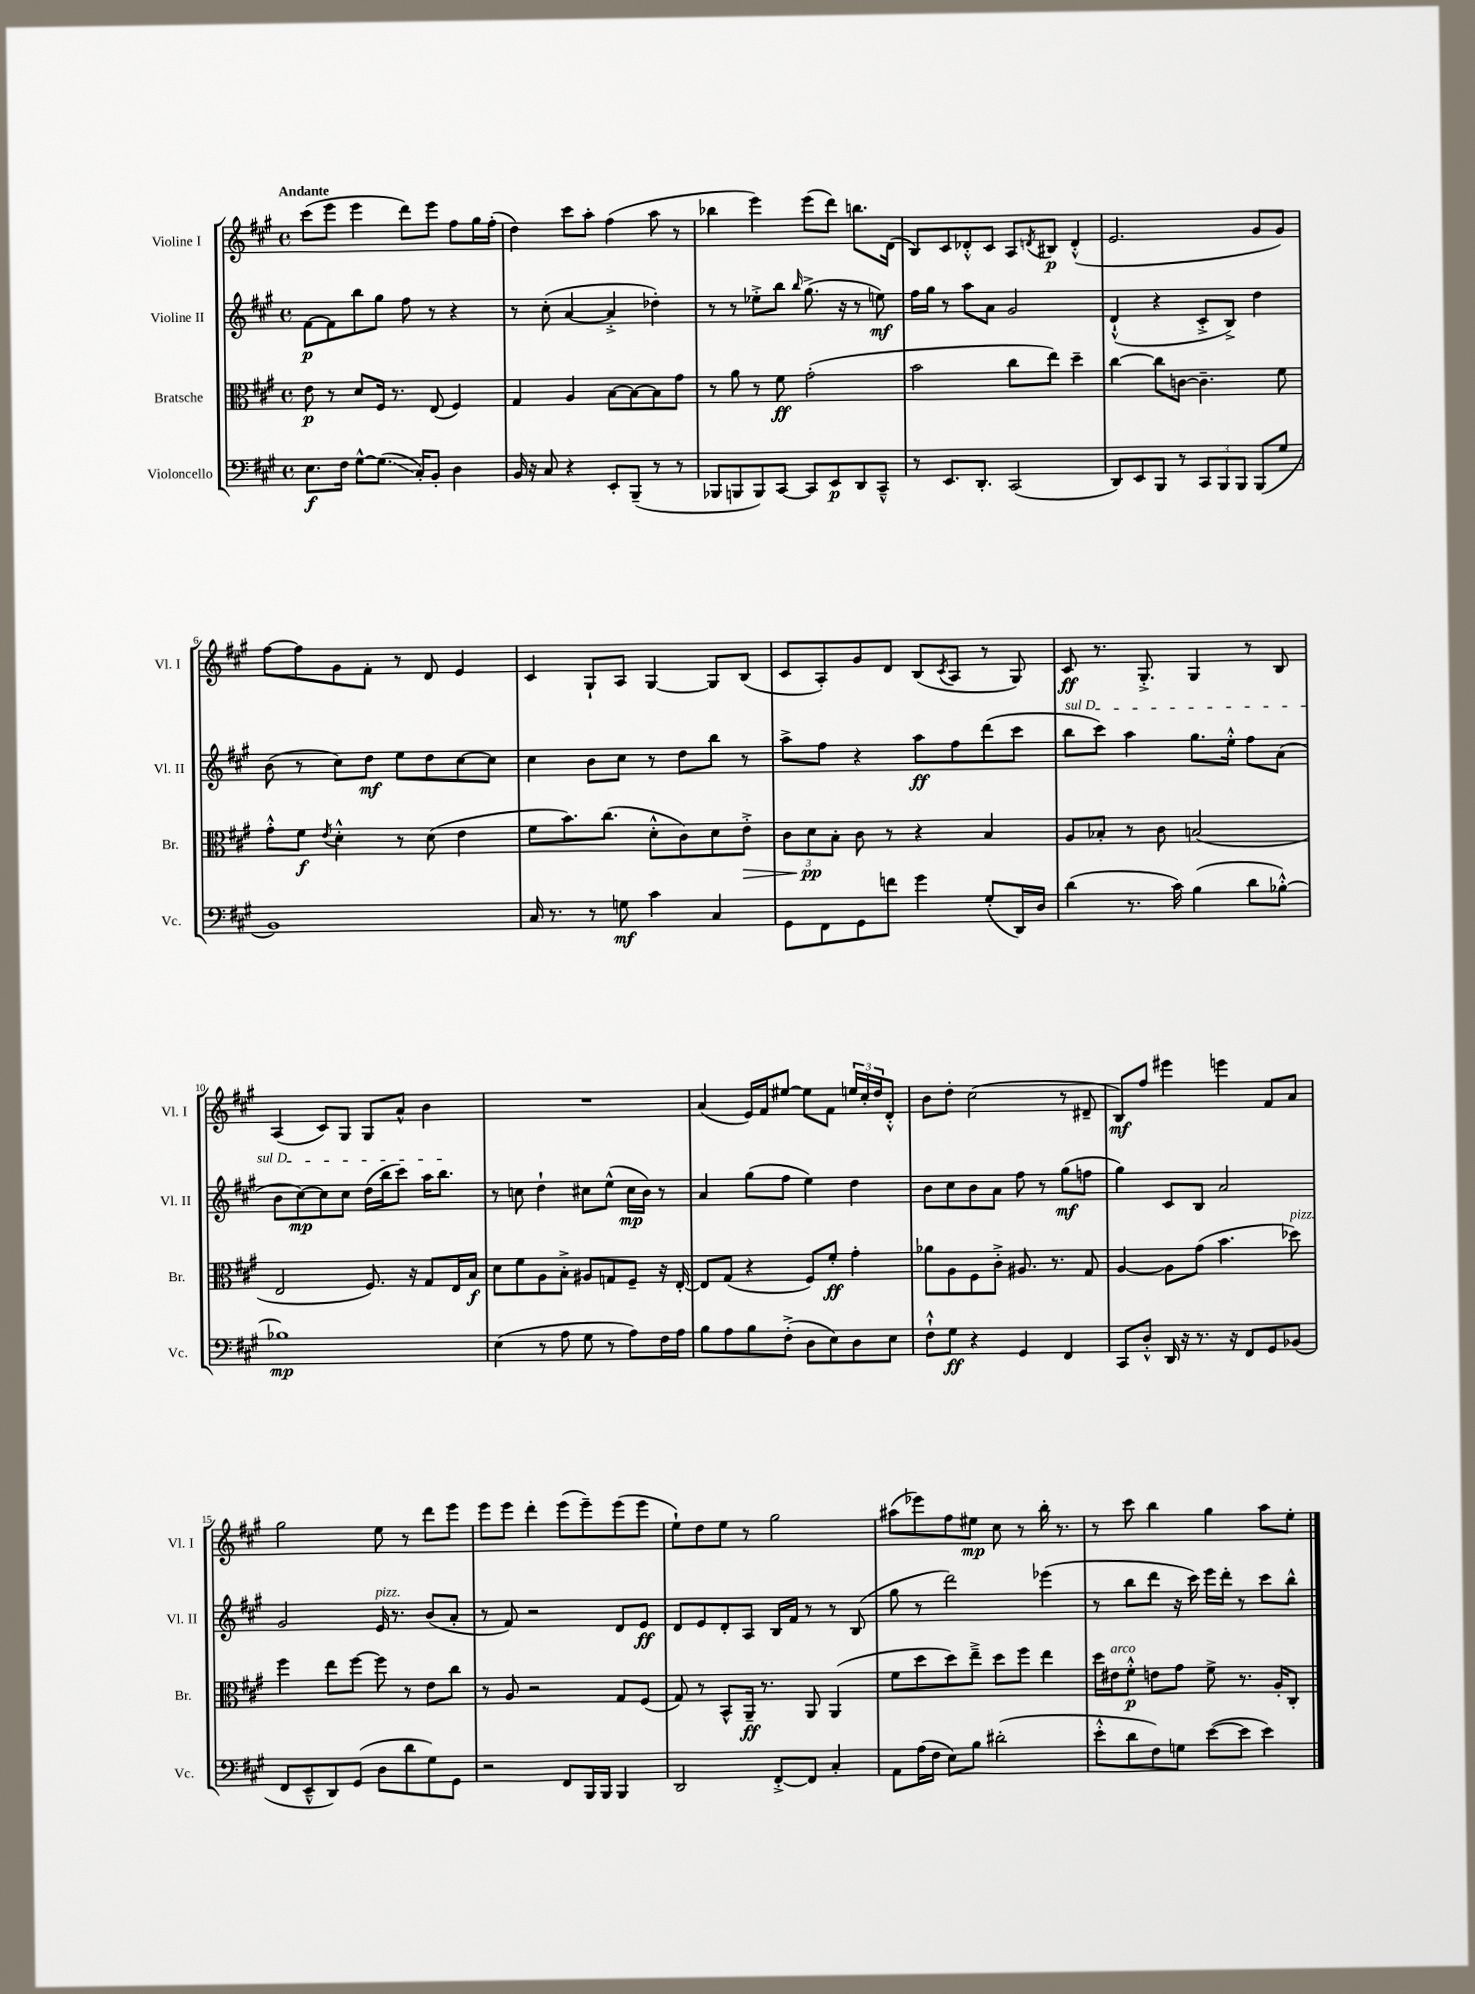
<<
\new StaffGroup <<
\new Staff = "s0" \with { instrumentName = "Violine I" shortInstrumentName = "Vl. I" } {
    \clef treble \key a \major \defaultTimeSignature \time 4/4 \tempo "Andante"
    cis'''8( e'''8 e'''4 d'''8) e'''8 fis''8 gis''16 fis''16-.( |
    d''4) cis'''8 a''8-. fis''4( a''8 r8 |
    bes''4 e'''4) e'''8( d'''8) b''8. d'16( |
    b8) cis'8 des'8-.-^ cis'8 a8 \acciaccatura { d'8 } bis8\p d'4-.-^( |
    e'2. gis'8 gis'8) |
    fis''8~ fis''8 gis'8 fis'8-. r8 d'8 e'4 |
    cis'4 gis8-! a8 gis4~ gis8 b8( |
    cis'8 a8-.) gis'8 d'8 b8( \acciaccatura { cis'8 } a8 r8 gis8) |
    cis'8\ff r8. gis8.-.-> gis4 r8 b8 |
    a4( cis'8) gis8 gis8 a'8-^ b'4 |
    R1 |
    a'4( e'16) fis'16 eis''8~ eis''8 fis'8 \tuplet 3/2 { e''16 cis''16-. d''16 } d'8-.-^ |
    b'8 d''8-. cis''2( r8 dis'8-- |
    b8\mf) fis''8 eis'''4 e'''4 fis'8 a'8 |
    gis''2 e''8 r8 d'''8 e'''8 |
    e'''8 e'''8 d'''4-. e'''8( e'''8--) e'''8( e'''8 |
    e''8-!) d''8 e''8 r8 gis''2 |
    ais''8( ees'''8) fis''8 eis''8\mp cis''8 r8 b''16-. r8. |
    r8 cis'''8 b''4 gis''4 a''8 e''8-. \bar "|." |
}
\new Staff = "s1" \with { instrumentName = "Violine II" shortInstrumentName = "Vl. II" } {
    \clef treble \key a \major \defaultTimeSignature \time 4/4
    fis'8~\p fis'8 b''8 gis''8 fis''8 r8 r4 |
    r8 cis''8-.( a'4~ a'4-.-> des''4-.) |
    r8 r8 ees''8-.-> b''8 \grace { b''16 } gis''8.->( r16 r8 e''8\mf) |
    fis''16 gis''16 r8 a''8 a'8 gis'2 |
    d'4-!-^( r4 cis'8-.-> b8->) d''4 |
    b'8( r8 cis''8) d''8\mf e''8 d''8 cis''8~ cis''8 |
    cis''4 b'8 cis''8 r8 d''8 b''8 r8 |
    a''8-> fis''8 r4 a''8\ff fis''8 d'''8( cis'''8 |
    \once \override TextSpanner.bound-details.left.text = \markup { \italic "sul D" } b''8\startTextSpan cis'''8) a''4 gis''8. e''16-.-^ fis''8 a'8( |
    b'8 cis''8~\mp) cis''8 cis''8 d''16( b''16 cis'''8) a''16 b''8.\stopTextSpan |
    r8 c''8 d''4-! cis''8 e''8-^( cis''16\mp b'16) r8 |
    a'4 gis''8( fis''8 e''4) d''4 |
    b'8 cis''8 b'8 a'8 fis''8 r8 gis''8\mf( f''8 |
    gis''4) cis'8 b8 a'2 |
    gis'2 e'16^\markup { \italic "pizz." } r8. b'8( a'8-. |
    r8 fis'8) r2 d'8 e'8\ff |
    d'8 e'8 d'8-. a8 b16 fis'16 r8 r8 b8( |
    gis''8 r8 d'''2) ees'''4( |
    r8 b''8 d'''8 r16 cis'''16) e'''16 d'''16-. r8 cis'''8 b''8-^ \bar "|." |
}
\new Staff = "s2" \with { instrumentName = "Bratsche" shortInstrumentName = "Br." } {
    \clef alto \key a \major \defaultTimeSignature \time 4/4
    e'8\p r8 d'8 fis16 r8. e8( fis4) |
    gis4 a4 b8~ b8~ b8 gis'8 |
    r8 a'8 r8 fis'8\ff gis'2-.( |
    b'2 cis''8 e''8) d''4-- |
    cis''4~ cis''8 c'8~ c'4.-- fis'8 |
    gis'8-.-^ fis'8\f \acciaccatura { e'8 } d'4-.-^ r8 d'8( e'4 |
    fis'8 b'8.) cis''8.( d'8-.-^ cis'8) d'8 e'8-.->\> |
    \tuplet 3/2 { cis'8 d'8\pp\! b8-. } cis'8 r8 r4 b4 |
    a8 bes8-. r8 cis'8 b2( |
    e2 fis8.) r16 gis8 e16 b16\f |
    d'8 fis'8 a8 b8-.-> ais8 g8 fis8-- r16 e16~-. |
    e8 gis8( r4 fis8) fis'8-.\ff gis'4-. |
    aes'8 a8 fis8 cis'8-.-> ais8. r8. gis8 |
    a4~ a8 gis'8( b'4. des''8^\markup { \italic "pizz." }) |
    fis''4 e''8 fis''8~ fis''8 r8 e'8 cis''8 |
    r8 a8 r2 gis8 fis8( |
    gis8) r8 b,8-^ a,16--\ff r8. a,8 a,4( |
    fis'8 d''8 d''8) e''8---> d''8 fis''8 e''4 |
    d''16 eis'16^\markup { \italic "arco" } fis'8-.-^\p e'8 gis'8 fis'8-> r8. a16-. cis8-. \bar "|." |
}
\new Staff = "s3" \with { instrumentName = "Violoncello" shortInstrumentName = "Vc." } {
    \clef bass \key a \major \defaultTimeSignature \time 4/4
    e8.\f fis16 gis8~-^ gis8.\glissando( cis16-.) b,8-. d4 |
    b,16 r16 cis8 r4 e,8-. b,,8--( r8 r8 |
    bes,,8 b,,8 b,,8) cis,8~ cis,8 e,8\p d,8 cis,8---^ |
    r8 e,8. d,8.-. cis,2( |
    d,8) e,8 b,,8 r8 \tuplet 3/2 { cis,8 b,,8 b,,8 } b,,8( gis8 |
    b,1) |
    cis16 r8. r8 g8\mf cis'4 cis4 |
    gis,8 fis,8 gis,8 f'8 gis'4 gis8-.( d,16) d16 |
    d'4( r8. cis'16) b4( d'8 bes8~-.-^) |
    bes1\mp |
    e4( r8 a8 gis8 r8 a8) fis16 a16 |
    b8 a8 b8 fis8-.->( d8 e8) d8 e8 |
    fis8-!-^ gis8\ff r4 gis,4 fis,4 |
    cis,8 d8-.-^ d,16 r16 r8. r16 fis,8 gis,8 bes,8( |
    fis,8 e,8---^ d,8) gis,8( d8 d'8 gis8) gis,8 |
    r2 fis,8 b,,16 b,,16 b,,4 |
    d,2 fis,8~-.-> fis,8 cis4-. |
    a,8 a16( fis16 e8) b8 dis'2-.( |
    e'8-.-^ d'8 fis8) g8 e'8~( e'8 e'4) \bar "|." |
}
>>
>>
